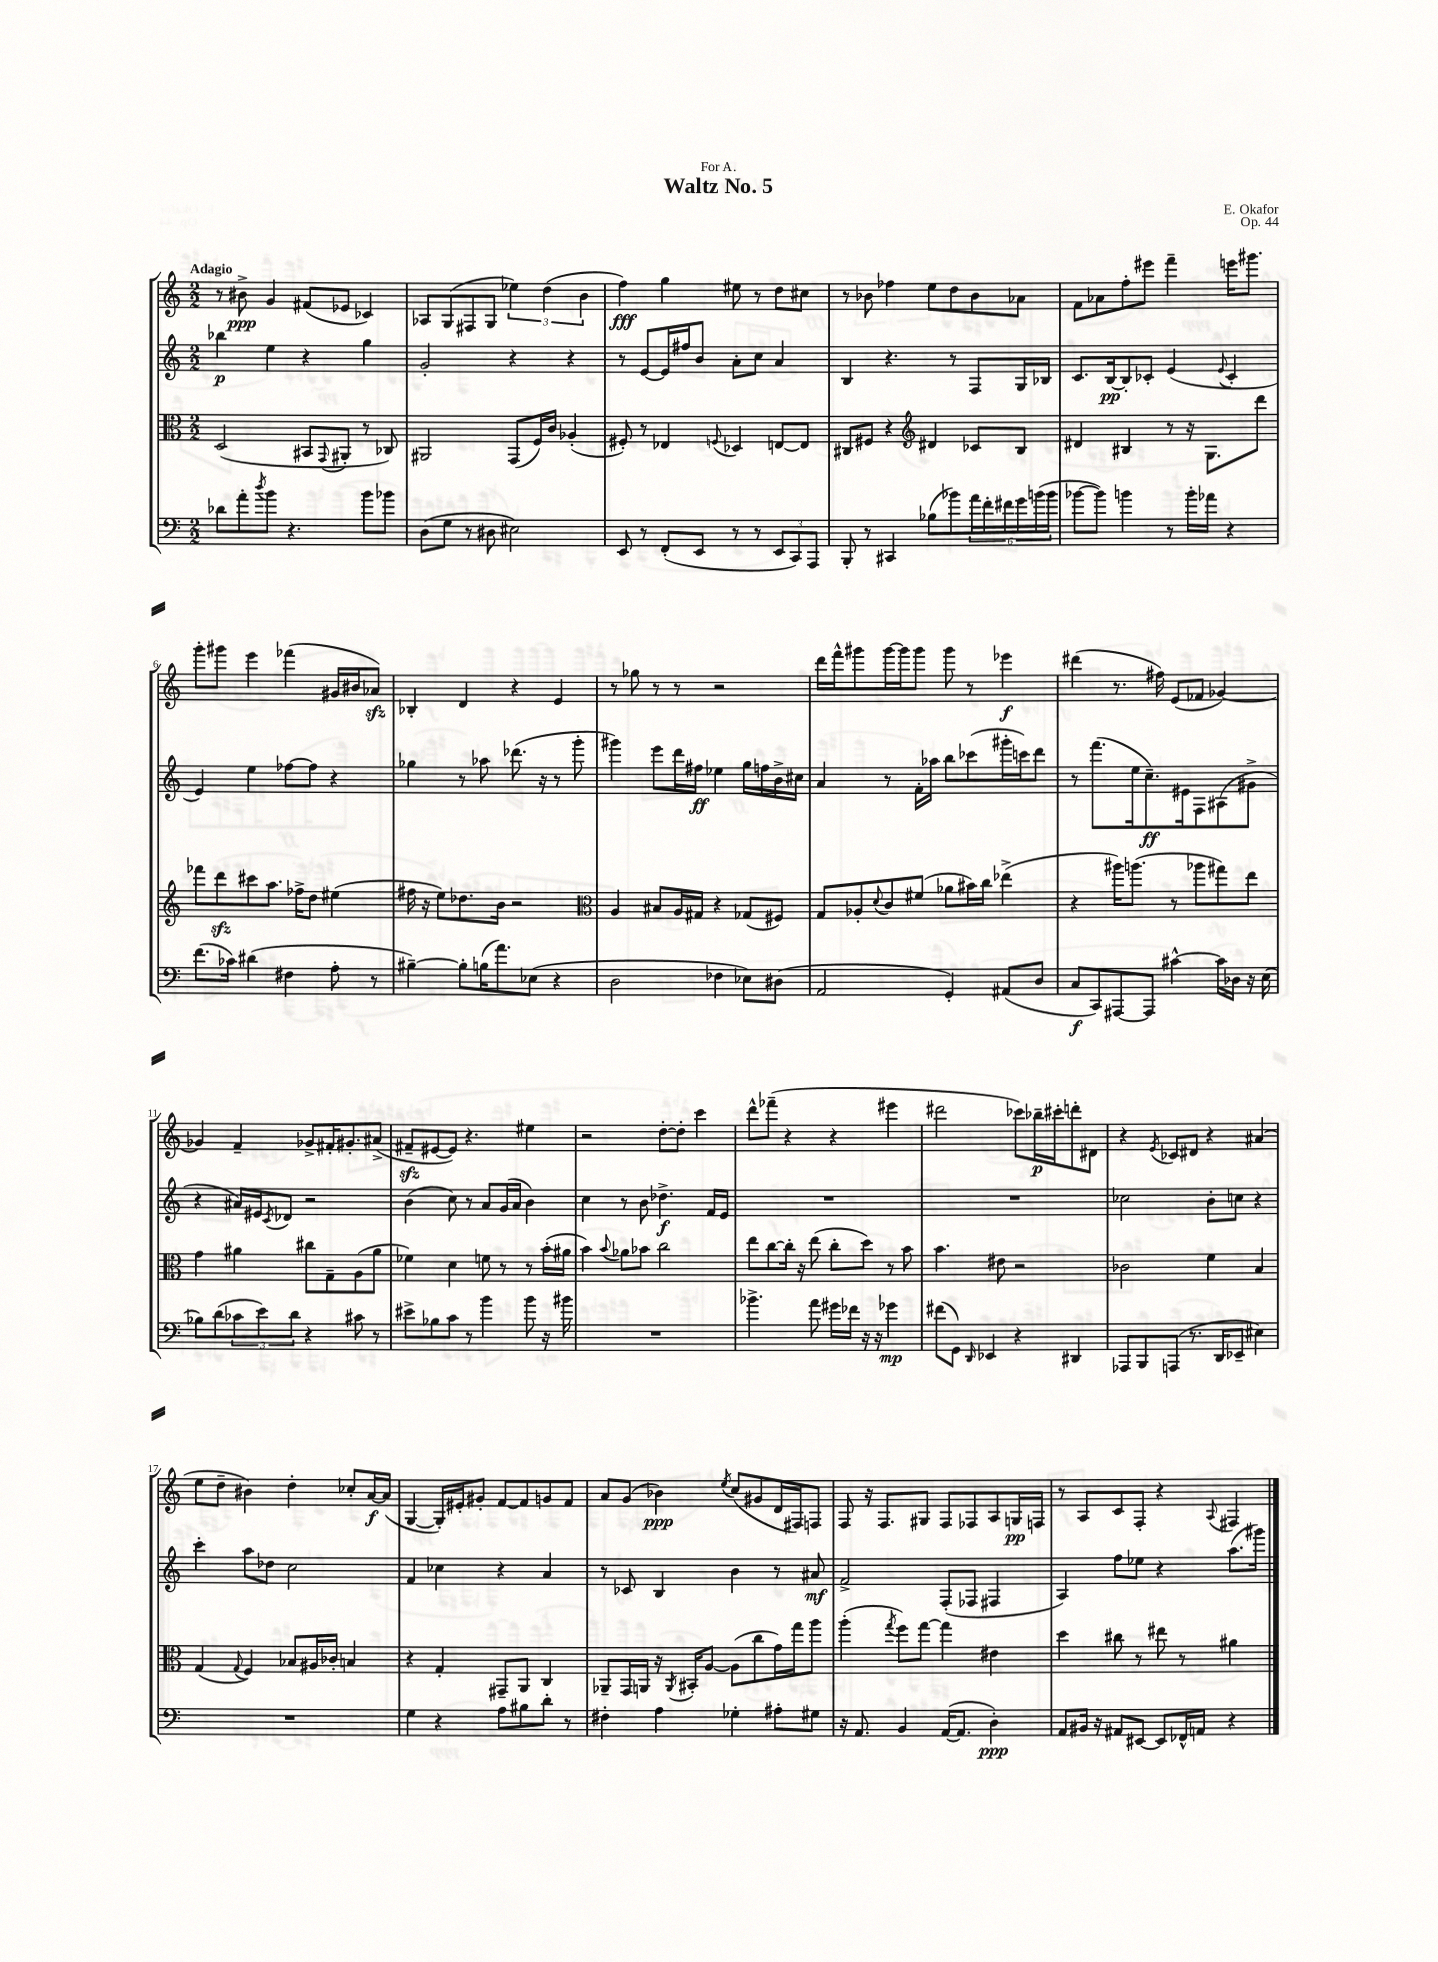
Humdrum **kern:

**kern	**kern	**kern	**kern
*staff4	*staff3	*staff2	*staff1
*clefF4	*clefC3	*clefG2	*clefG2
*k[]	*k[]	*k[]	*k[]
*M2/2	*M2/2	*M2/2	*M2/2
8d-\L	(2D/	4bb-\	8r
8a'\	.	.	8b#^\
8qdd/	.	.	.
8b\J	.	4ee\	4g/
4.r	.	.	.
.	8BB#/L	4r	(8f#/L
.	8qqGG/	.	.
.	8AA#'/J	.	8e-/J
8b\L	8r	4gg\	4c-/)
8b-\J	8C-/)	.	.
=	=	=	=
(8D\L	2AA#/	2g'/	8A-/L
8G\J	.	.	(8G/
8r	.	.	8F#/
8D#\	.	.	8G/J
2E#\)	(8GG/L	4r	6ee-\)
.	16F/L)	.	.
.	.	.	(6dd\
.	16c/JJ	.	.
.	(4A-'/	4r	.
.	.	.	6b\
=	=	=	=
8EE/	8F#'/)	8r	4ff\)
8r	8r	[8e/L	.
(8FF'/L	4E-/	16e/]L	4gg\
.	.	16ff#/J	.
8EE/J	.	8b/J	.
.	8qqF/	.	.
8r	4D-/	8a'\L	8ee#\
8r	.	8cc\J	8r
12EE/L	[8E/L	4a/	8dd\L
12CC/)	.	.	.
.	8E/]J	.	8cc#\J
12AAA/J	.	.	.
=	=	=	=
8BBB'/	8C#/L	4B/	8r
8r	8F#/J	.	8b-\
4CC#/	4r	4.r	4ff-\
*	*clefG2	*	*
(8B-\L	4d#/	.	8ee\L
8b-\)	.	8r	8dd\
24a\L	8c-/L	8F/L	8b-\
24f'\	.	.	.
24f#\	.	.	.
24g\	8B/J	16G/L	8a-\J
(24b\	.	.	.
.	.	16B-/JJ	.
24b\JJ	.	.	.
=	=	=	=
[8b-\L	4d#/	8.c/L	8f\L
8b-\]J)	.	.	8a-\
.	.	[16B/k	.
4b\	4B#/	8B'/]	8ff'\
.	.	8c-'/J	8eee#\J
8r	8r	(4e/	4fff~\
16b'\LL	16r	.	.
16a-\JJ	8.G\L	.	.
.	.	8qqe/	.
4r	.	4c-'/	16eee\LK
.	.	.	8.ggg#\J
.	8ddd\J	.	.
=	=	=	=
(8.f\L	8fff-\L	4e/)	8ggg'\L
.	8ddd\	.	8ggg#\J
16c-\Jk)	.	.	.
(4d#\	8ccc#\	4ee\	4eee\
.	8.aa\J	.	.
4F#\	.	[8ff-\L	(4fff-\
.	16ff-^\LK	.	.
.	8dd\J	8ff-\]J	.
8A'\	(4ee#\	4r	16g#/LL
.	.	.	16b#/J
8r	.	.	8a-/J)
=	=	=	=
[4B#~\)	16ff#\	4gg-\	4B-'/
.	16r	.	.
.	8ee\L)	.	.
8B#'\]L	8.dd-\	8r	4d/
(16B\K	.	8aa-\	.
8.a\)	16b\Jk	.	.
.	2r	(8.ddd-\	4r
(8E-\J	.	.	.
.	.	16r	.
4r	.	8r	4e/
.	.	8ggg'\	.
=	=	=	=
*	*clefC3	*	*
2D\	4A/	4ggg#\)	8r
.	.	.	8gg-\
.	8B#/L	8eee\L	8r
.	16A/L	16ddd\L	8r
.	16G#/JJ	16ff#\JJ	.
4F-\	4r	4ee-\	2r
8E-\L)	(8G-/L	16gg\LL	.
.	.	16ff\	.
(8D#\J	8F#/J)	16b^\	.
.	.	16cc#\JJ	.
=	=	=	=
2AA/	8G/L	4a/	16ddd\LL
.	.	.	16fff^^\J
.	8A-'/	.	8ggg#\
.	8qqd/	.	.
.	8c/	8r	[16ggg#\L
.	.	.	16ggg#\]J
.	(8f#/J	16f'\LL	8ggg#\J
.	.	16aa-\JJ	.
4GG'/)	8a-\L	8bb\L	8ggg#\
.	16b#\L)	(8ccc-\	8r
.	16cc\JJ	.	.
(8AA#/L	(4ee-^\	16ggg#'\L	4eee-\
.	.	16ccc\J)	.
8D/J	.	8ddd\J	.
=	=	=	=
8C/L	4r	8r	(4ddd#\
8CC/)	.	(8.fff\L	.
[8AAA#/	16aa#\LK)	.	8.r
.	(8.aa\J	16ee\k	.
8AAA#/]J	.	8.cc~\)	.
.	.	.	16ff#\)
[4c#^^\	8r	.	(8e/L
.	.	16e#\k	.
.	8aa-\L	8F\	8f-/J
16c#\]LL	8gg#\)	(8A#\	[4g-/)
16D-\JJ	.	.	.
16r	8ee\J	8g#^\J	.
(16E\	.	.	.
=	=	=	=
8B-\L)	4g\	4r	4g-/]
(8d\	.	.	.
12c-\	4a#\	16a#/LL)	4f~/
.	.	16e#/J	.
12e\)	.	.	.
.	.	8qc/	.
.	.	8d-/J	.
12d\J	.	.	.
4r	8cc#\L	2r	8g-^/L
.	8G~\	.	16f#'/K
.	.	.	8.g#'/
8c#\	(8A\	.	.
8r	8a#\J	.	(8a#^/J
=	=	=	=
8e#^\L	4f-\)	(4b\	8f#~/L
8B-\	.	.	[8e#/
8c\J	4d\	8cc\)	8e#/]J)
8r	.	8r	4.r
4b\	8f\	8a/L	.
.	8r	(16g/L	.
.	.	16a/JJ	.
8b\	8r	4b\)	4ee#\
16r	(16b'\LL	.	.
16b#\	16a#\JJ	.	.
=	=	=	=
1r	4b\)	4cc\	2r
.	8qqb/	.	.
.	8a-\L	8r	.
.	8b-\J	8b\	.
.	2cc\	4.dd-^\	[8dd'\L
.	.	.	8dd'\]J
.	.	.	4ccc\
.	.	16f/LL	.
.	.	16e/JJ	.
=	=	=	=
4.b-^\	8ee\L	1r	8ddd^^\L
.	[8cc\	.	(8fff-~\J
.	16cc'\]Jk	.	4r
.	16r	.	.
8a\	(8ee\	.	.
16g#\LL	8cc'\L	.	4r
16f-\JJ	.	.	.
16r	8dd\J)	.	.
16r	.	.	.
4g-\	8r	.	4eee#\
.	8b\	.	.
=	=	=	=
(8f#\L	4.b\	1r	2ddd#\
8GG\J)	.	.	.
16qqDD/	.	.	.
4EE-/	.	.	.
.	8e#\	.	.
4r	2r	.	8ccc-\L)
.	.	.	16bb-~\L
.	.	.	16ccc#'\J
4DD#/	.	.	8ddd'\
.	.	.	8d#\J
=	=	=	=
8AAA-/L	2c-\	2cc-\	4r
8BBB/	.	.	.
.	.	.	8qe/
(8AAA/J	.	.	8c-/L
8.r	.	.	8d#/J
.	4f\	8b'\L	4r
16DD/LK	.	.	.
8EE-~/J	.	8cc\J	.
4E#\)	4B/	4r	(4a#/
=	=	=	=
1r	(4G/	4ccc'\	8ee\L
.	.	.	8dd~\J
.	8qqG/	.	.
.	4F/)	8aa\L	4b#\)
.	.	8dd-\J	.
.	8B-/L	2cc\	4dd'\
.	16A#/L	.	.
.	16c-'/JJ	.	.
.	4B/	.	8cc-'/L
.	.	.	[16a/L
.	.	.	(16a/]JJ
=	=	=	=
4G\	4r	4f/	[4G/
4r	4G'/	4cc-\	16G'/]LL)
.	.	.	16e#'/J
.	.	.	8g#'/J
8A\L	8GG#~/L	4r	[8f/L
8B#\	8AA/J	.	8f/]
8d'\J	4C/	4a/	8g/
8r	.	.	8f/J
=	=	=	=
4F#'\	8AA-~/L	8r	8a/L
.	16GG/L	8c-/	(8g/J
.	16AA/JJ	.	.
4A\	16r	4B/	4b-\)
.	8qAA/	.	.
.	16BB#'/LK	.	.
.	[8A/J	.	.
.	.	.	8qee/
4G-'\	(8A\]L	4b\	(8cc/L
.	8cc\	.	8g#/
8A#'\L	16g\L)	8r	16d/L
.	16gg\J	.	16F#/J)
8G#\J	8aa\J	8a#/	8F/J
=	=	=	=
16r	(4aa'\	2f^/	8F/
8.AA/	.	.	.
.	.	.	16r
.	.	.	8.F/L
.	8qgg/	.	.
4BB/	8ff\L)	.	.
.	[8gg\J	.	8G#/J
([16AA/LK	4gg\]	(8F'/L	8F/L
8.AA/]J	.	.	.
.	.	8F-/J	8F-/
4D'\)	4e#\	4F#/	8A/
.	.	.	16G/L
.	.	.	16F/JJ
=	=	=	=
8AA/L	4dd\	4A/)	8r
16BB#/Jk	.	.	8A/L
16r	.	.	.
8AA#/L	8cc#\	8ff\L	8c/
[8EE#/J	8r	8ee-\J	8F'/J
8EE#/]L	8ee#\	4r	4r
16FF-^^/L	8r	.	.
16AA/JJ	.	.	.
.	.	.	8qqA/
4r	4a#\	(8.aa\L	4F#/
.	.	16ggg#\Jk)	.
==	==	==	==
*-	*-	*-	*-
